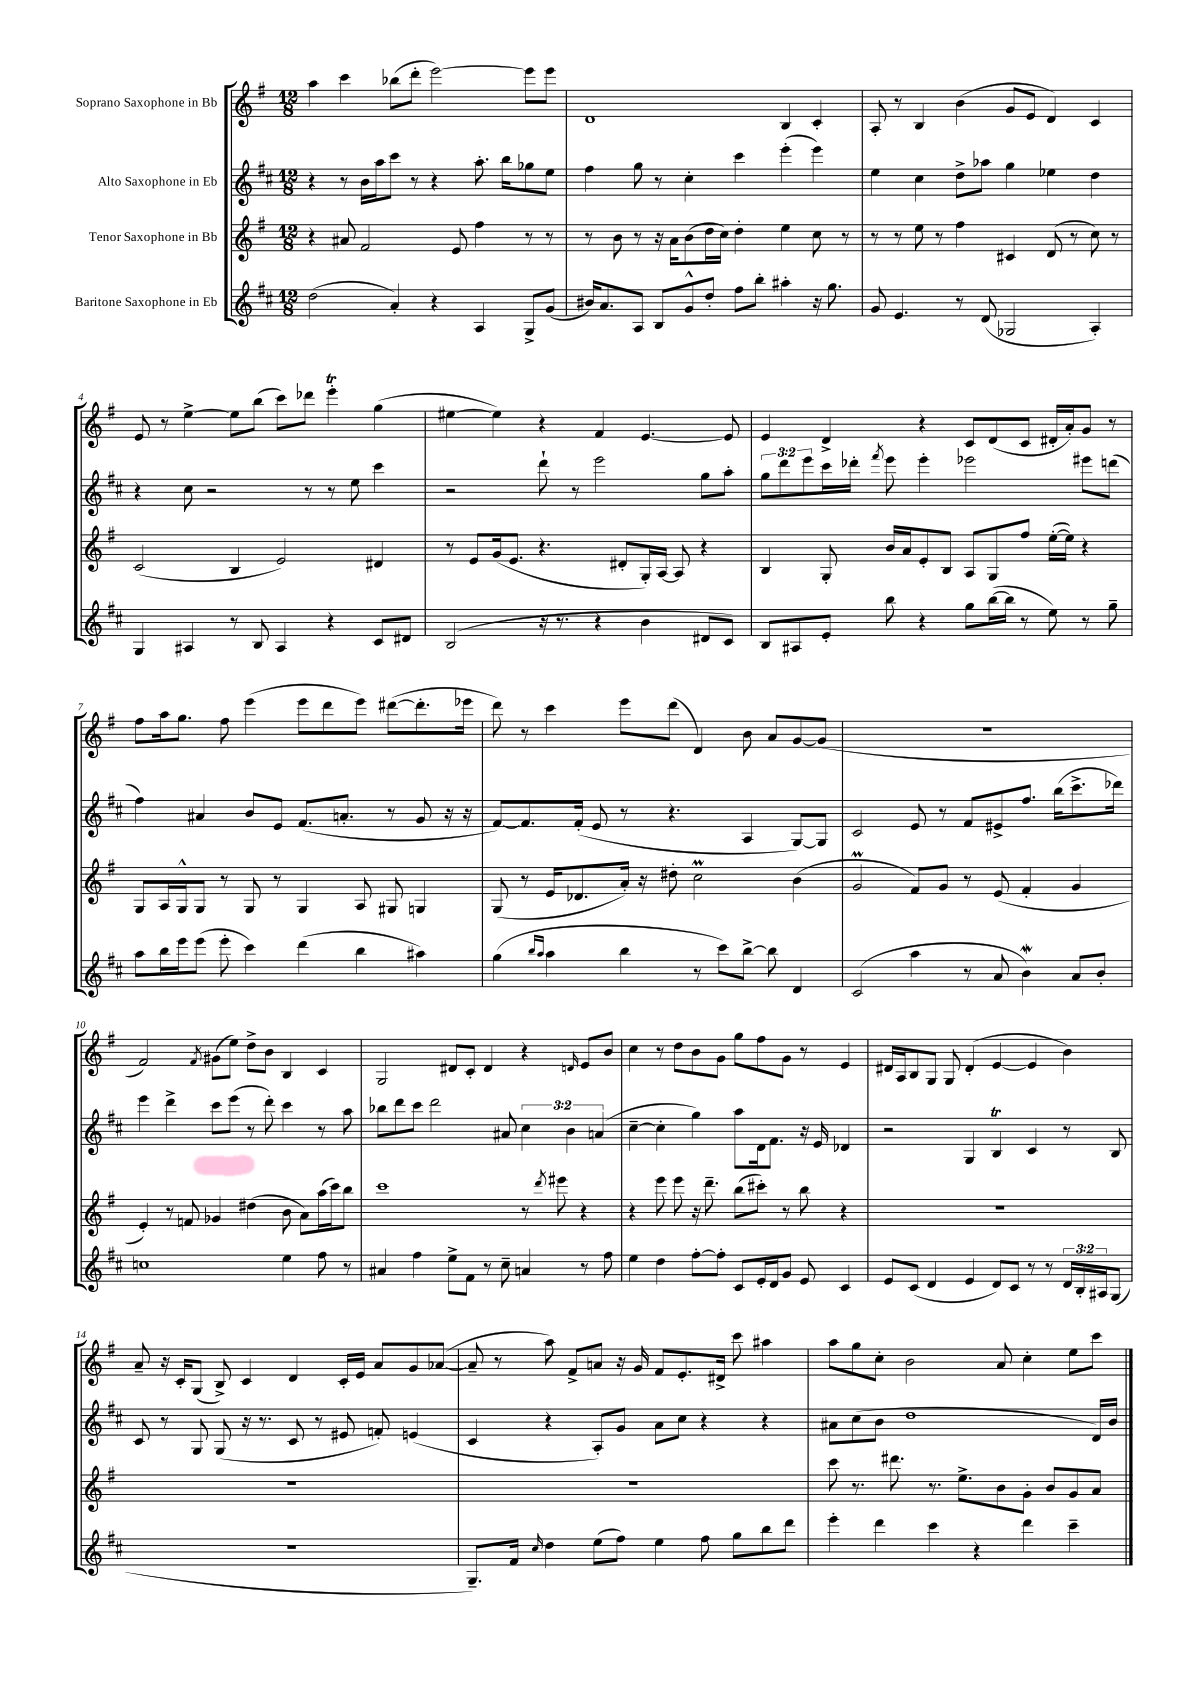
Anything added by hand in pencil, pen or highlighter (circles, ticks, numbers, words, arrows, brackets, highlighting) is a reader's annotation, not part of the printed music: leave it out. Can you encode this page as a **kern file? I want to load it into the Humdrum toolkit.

**kern	**kern	**kern	**kern
*staff4	*staff3	*staff2	*staff1
*clefG2	*clefG2	*clefG2	*clefG2
*k[f#c#]	*k[f#]	*k[f#c#]	*k[f#]
*M12/8	*M12/8	*M12/8	*M12/8
(2dd	4r	4r	4aa
.	8a#	8r	4ccc
.	2f#	16b	.
.	.	16aa	.
4a')	.	8ccc#	(8bb-
.	.	8r	8ddd'
4r	.	4r	[2eee)
.	8e	.	.
4A	4ff#	8.aa'	.
.	.	16bb	.
8G^	8r	8gg-	8eee]
(8g	8r	8ee	8eee
=	=	=	=
16b#)	8r	4ff#	1d
8.a	.	.	.
.	8b	.	.
8A	8r	8gg	.
8B	16r	8r	.
.	16a	.	.
8g^^	(8b	4cc#'	.
8dd'	16dd	.	.
.	16cc)	.	.
8ff#	4dd'	4ccc#	.
8bb'	.	.	.
4aa#'	4ee	(4eee'	4B
16r	8cc	4eee)	4c'
8.gg	.	.	.
.	8r	.	.
=	=	=	=
8g	8r	4ee	8A'
4.e	8r	.	8r
.	8ee	4cc#	4B
.	8r	.	.
8r	4ff#	8dd^	(4b
(8d	.	8aa-	.
2G-	4c#	4gg	8g
.	.	.	8e
.	(8d	4ee-	4d)
.	8r	.	.
4A')	8cc)	4dd	4c
.	8r	.	.
=	=	=	=
4G	(2c	4r	8e
.	.	.	8r
4A#	.	8cc#	[4ee^
.	.	2r	.
8r	4B	.	8ee]
8B	.	.	(8bb
4A#	2e)	.	8ccc)
.	.	8r	8ddd-
4r	.	8r	4eee'
.	.	8ee	.
8c#	4d#	4ccc#	(4gg
8d#	.	.	.
=	=	=	=
(2B	8r	2r	[4ee#
.	8e	.	.
.	(16g	.	4ee#])
.	8.e	.	.
16r	4.r	8ddd`	4r
8.r	.	.	.
.	.	8r	.
4r	.	2eee	4f#
.	8d#'	.	.
4b	16G')	.	[4.e
.	[16A	.	.
.	8A]	.	.
8d#	4r	8gg	.
8c#)	.	8aa'	8e]
=	=	=	=
8B	4B	12gg	4e
.	.	12ddd	.
8A#	.	.	.
.	.	12eee	.
8e'	8G'	16ccc#	4d^
.	.	16ddd-'	.
.	.	8qfff#	.
8bb	16b	8eee	.
.	16a	.	.
4r	8e'	4eee'	4r
.	8B	.	.
8gg	8A	2eee-	8c
([16bb	8G	.	(8d
16bb]	.	.	.
8r	8ff#	.	8c
8ee)	([16ee'	.	16d#'
.	16ee])	.	16a')
8r	4r	8eee#	8g
8gg~	.	(8ddd	8r
=	=	=	=
8aa	8G	4ff#)	8ff#
16bb	16A	.	16aa
16eee	16G^^	.	8.gg
(8eee	8G	4a#	.
8eee'	8r	.	8ff#
4ccc#)	8G	8b	(4eee
.	8r	8e	.
(4ddd	4G	(8.f#	8eee
.	.	.	8ddd
.	.	8.a'	.
4bb	8A	.	8eee)
.	8G#	8r	([8ddd#
4aa#)	4G	8g	8.ddd#']
.	.	16r	.
.	.	16r	16eee-
=	=	=	=
(4gg	(8G	[8f#)	8ddd)
.	8r	8.f#]	8r
16qqbb	.	.	.
16qqaa	.	.	.
4aa	16e	.	4ccc
.	8.d-	(16f#'	.
.	.	8e	.
4bb	16a')	8r	8eee
.	16r	.	.
.	8dd#'	4.r	(8ddd
8r	2cc	.	4d)
8ccc#)	.	.	.
[8bb^	.	4A	8b
8bb]	.	.	8a
4d	(4b	[8G)	[8g
.	.	8G]	(8g]
=	=	=	=
(2c#	2g	2c#	1.r
4aa	8f#)	8e	.
.	8g	8r	.
8r	8r	8f#	.
8a	(8e	8e#^	.
4b)	4f#'	8.ff#	.
.	.	(16bb	.
8a	4g	8.ccc#^	.
8b'	.	.	.
.	.	16ddd-)	.
=	=	=	=
1cc	4e')	4eee	2f#)
.	8r	4ddd^	.
.	8f	.	.
.	.	.	8qf#
.	4g-	8ccc#	(8g#
.	.	(8eee	8ee)
.	(4dd#	8r	8dd^
.	.	8ddd')	8b
4ee	8b	4ccc#	4B
.	8a)	.	.
8ff#	(16aa	8r	4c
.	16ccc)	.	.
8r	8bb	8aa	.
=	=	=	=
4a#	1ccc	8bb-	2G
.	.	8ddd	.
4ff#	.	8ccc#	.
.	.	2ddd	.
8ee^	.	.	8d#
8f#	.	.	8c'
8r	.	.	4d#
8cc#~	.	8a#	.
4a	8r	6cc#	4r
.	8qddd	.	.
.	8eee#	.	.
.	.	6b	.
.	.	.	16qqd
8r	4r	.	8e
.	.	(6a	.
8ff#	.	.	8b
=	=	=	=
4ee	4r	[4cc#~	4cc
4dd	8eee	4cc#']	8r
.	8eee	.	8dd
[8ff#'	16r	4gg)	8b
.	8.ddd~	.	.
8ff#']	.	.	8g
8c#	(8bb	8aa	8gg
16e'	8ccc#')	16d	8ff#
16d	.	8.f#	.
8g	8r	.	8g
8e	8bb	16r	8r
.	.	16e	.
4c#	4r	4d-	4e
=	=	=	=
8e	1.r	2r	16d#
.	.	.	16A
(8c#	.	.	8B
4d	.	.	8G
.	.	.	8G
4e	.	4G	(4d#'
8d)	.	4B	[4e
8c#	.	.	.
8r	.	4c#	4e]
8r	.	.	.
24d	.	8r	4b)
24B'	.	.	.
24A#	.	.	.
(8G	.	8B	.
=	=	=	=
1.r	1.r	8c#	8a~
.	.	8r	16r
.	.	.	16c'
.	.	8G	(8G
.	.	(8G	8B^)
.	.	16r	4c
.	.	8.r	.
.	.	8c#	4d
.	.	8r	.
.	.	8e#	16c'
.	.	.	16e
.	.	8f')	8a
.	.	(4e	8g
.	.	.	([8a-
=	=	=	=
8.G~)	1.r	4c#	8a-~]
.	.	.	8r
16f#	.	.	.
16qqcc#	.	.	.
4dd	.	4r	8aa)
.	.	.	8f#^
(8ee	.	8A')	8a
8ff#)	.	8g	16r
.	.	.	16g
4ee	.	8a	8f#
.	.	8cc#	8.e'
8ff#	.	4r	.
.	.	.	16d#^
8gg	.	.	8ccc
8bb	.	4r	4aa#
8ddd	.	.	.
=	=	=	=
4eee'	8ccc	8a#	8aa
.	8.r	(8cc#	8gg
4ddd	.	8b	8cc'
.	8.ddd#	.	.
.	.	1dd	2b
4ccc#	8.r	.	.
.	8.ee^	.	.
4r	.	.	.
.	8b	.	8a
4ddd	8g'	.	4cc'
.	8b	.	.
4ccc#~	8g	.	8ee
.	8a	16d)	8ccc
.	.	16b	.
==	==	==	==
*-	*-	*-	*-
